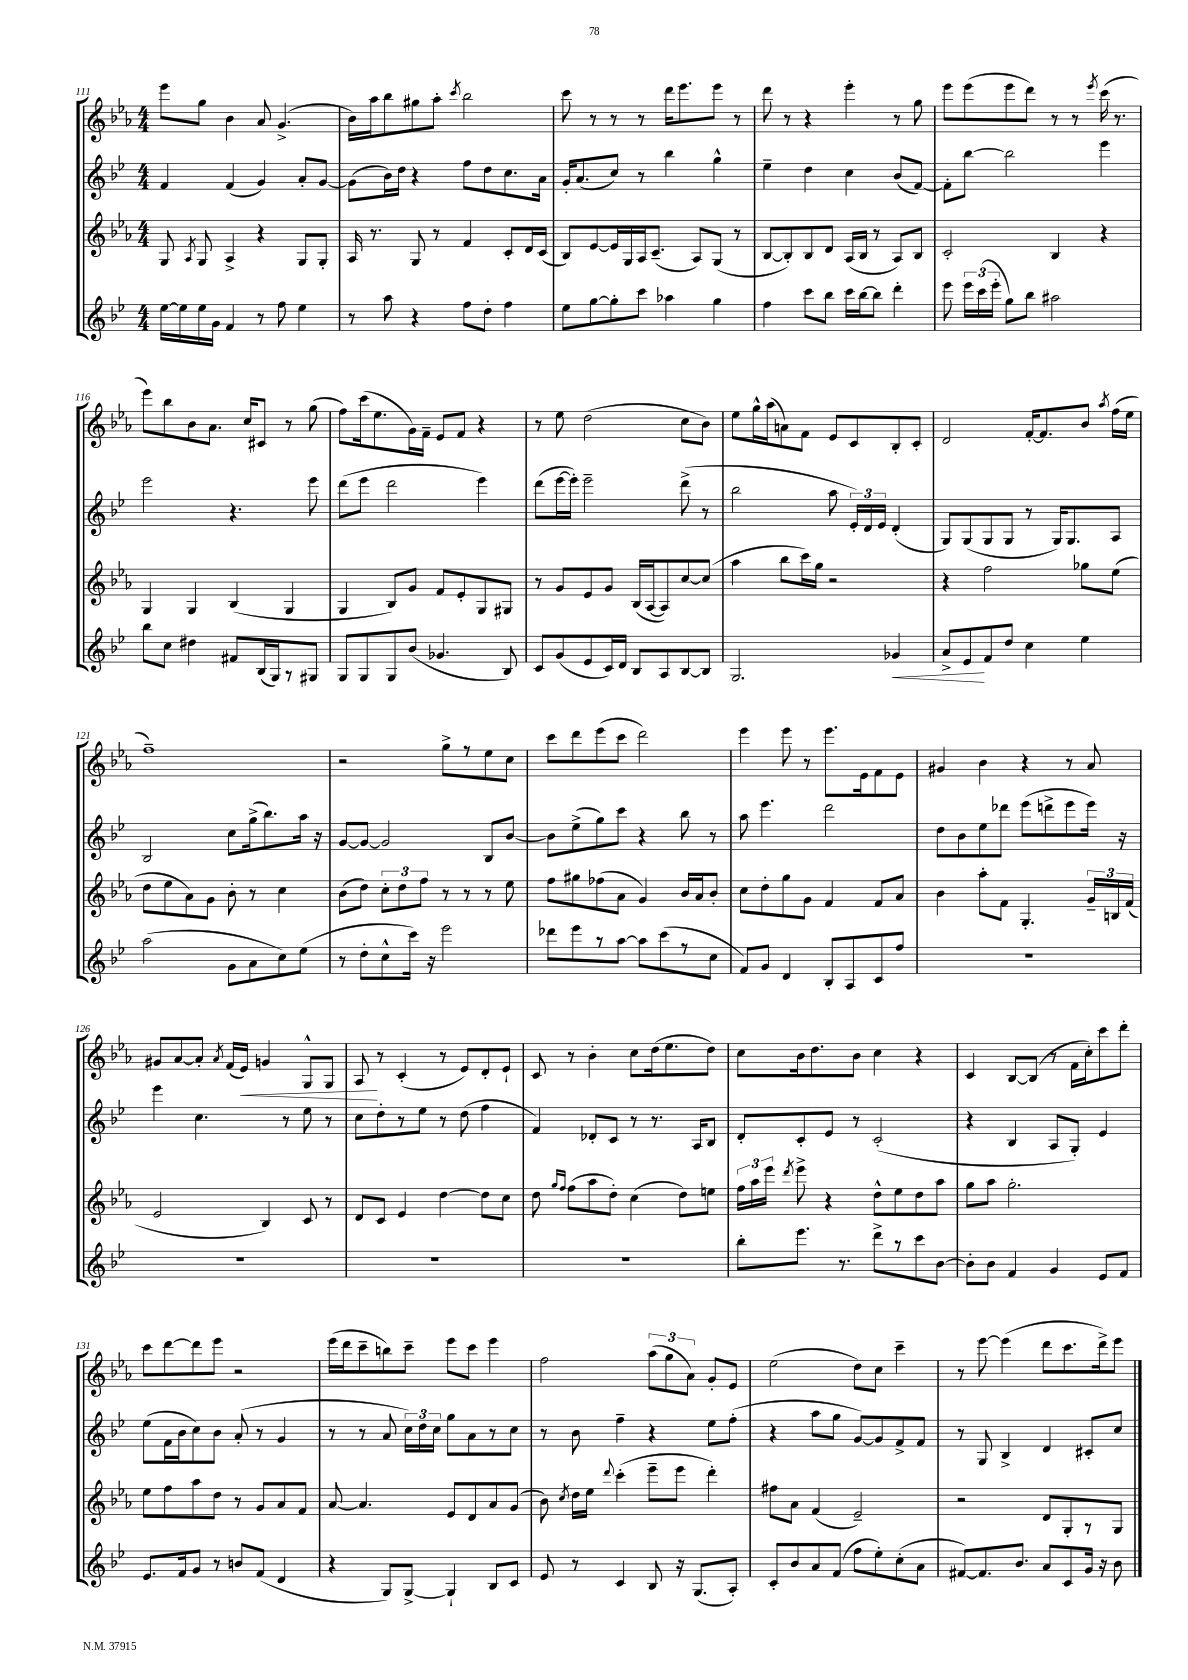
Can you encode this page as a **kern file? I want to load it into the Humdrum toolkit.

**kern	**kern	**kern	**kern
*staff4	*staff3	*staff2	*staff1
*clefG2	*clefG2	*clefG2	*clefG2
*k[b-e-]	*k[b-e-a-]	*k[b-e-]	*k[b-e-a-]
*M4/4	*M4/4	*M4/4	*M4/4
[16ee-	8G	4f	8eee-
16ee-]	.	.	.
.	8qA-	.	.
16ee-	8G	.	8gg
16g	.	.	.
4f	4A-^	(4f	4b-
8r	4r	4g)	8a-
8ff	.	.	(4.g^
4ee-	8G	8a'	.
.	8G'	[8g	.
=	=	=	=
8r	16A-	(8g]	16b-)
.	8.r	.	16aa-
8aa	.	16b-)	8bb-
.	.	16dd	.
4r	8G	4r	8gg#
.	8r	.	8aa-'
.	.	.	8qccc
8ff	4f	8ff	2bb-
8dd'	.	8dd	.
4ff	8c'	8.cc	.
.	16d	.	.
.	(16c	16a	.
=	=	=	=
8ee-	8B-)	16g'	8ccc
.	.	(8.a	.
[8gg	[8e-	.	8r
8gg']	16e-]	8cc)	8r
.	16G	.	.
8ccc	16A-	8r	8r
.	(8.c~	.	.
4aa-	.	4bb-	16ddd
.	.	.	8.eee-
.	8A-)	.	.
4gg	(8G	4gg^^	8eee-
.	8r	.	8r
=	=	=	=
4ff	[8B-	4ee-~	8ddd
.	8B-'])	.	8r
8ccc	8B-	4dd	4r
8bb-	8d	.	.
16ccc	(16A-	4cc	4eee-'
[16bb-	16B-	.	.
8bb-]	8r	.	.
4ddd'	8A-)	(8b-	8r
.	8B-	[8f)	8gg
=	=	=	=
8eee-	2c'	8f']	8eee-
24eee-	.	[8bb-	(8eee-
(24ccc	.	.	.
24eee-'	.	.	.
8gg)	.	2bb-]	8eee-
8bb-	.	.	8ddd)
2aa#	4B-	.	8r
.	.	.	8r
.	.	.	8qeee-
.	4r	4eee-	(16ccc
.	.	.	8.r
=	=	=	=
8bb-	4G	2eee-	8eee-)
8cc	.	.	8bb-
4dd#	4G	.	8b-
.	.	.	8.a-
8f#	(4B-	4.r	.
.	.	.	16cc
(16B-	.	.	8c#
16G)	.	.	.
8r	4G	.	8r
8G#	.	8eee-	(8gg
=	=	=	=
8G	4G	(8ddd	8ff)
8G	.	8eee-	(16ccc
.	.	.	8.ee-
8G	8B-)	2ddd	.
(8b-	8g	.	16g)
.	.	.	16f~
4.g-	8f	.	8e-
.	8e-'	.	8f
.	8G	4eee-)	4r
8B-)	8G#	.	.
=	=	=	=
8c	8r	(8ddd	8r
(8g	8g	[16eee-	8ee-
.	.	16eee-'])	.
8e-	8e-	2eee-~	(2dd
16c)	8g	.	.
16d	.	.	.
8B-	(16B-	.	.
.	[16A-	.	.
8A	8A-])	.	.
[8B-	[8cc	(8ddd^	8cc
8B-]	(8cc]	8r	8b-)
=	=	=	=
2.G	4aa-	2bb-	8ee-
.	.	.	16gg^^
.	.	.	(16aa-
.	8bb-	.	8a)
.	16ccc)	.	8f
.	16gg	.	.
.	2r	8aa	8e-
.	.	24e-')	8c
.	.	24d	.
.	.	24e-	.
4g-	.	(4d'	8B-'
.	.	.	8c'
=	=	=	=
8a^	4r	8G)	2d
8e-	.	(8G	.
8f	2ff	8G	.
8dd	.	8G	.
4cc	.	8r	[16f'
.	.	.	8.f]
.	.	16G)	.
.	.	8.G	.
4ee-	8gg-	.	8b-
.	.	.	8qaa-
.	(8ee-	8A	(16ff
.	.	.	16ee-
=	=	=	=
(2aa	8dd	2B-	1ff~)
.	8ee-	.	.
.	8a-)	.	.
.	8g	.	.
8g	8b-'	8cc	.
8a	8r	(16gg^	.
.	.	8.bb-)	.
8cc)	4cc	.	.
(8ee-	.	16aa	.
.	.	16r	.
=	=	=	=
8r	(8b-	[8g	2r
8dd'	8dd)	8g_	.
8cc^^	12cc'	2g]	.
.	12dd	.	.
16ccc)	.	.	.
.	12ff	.	.
16r	.	.	.
2eee-	8r	.	8gg^
.	8r	.	8r
.	8r	8B-	8ee-
.	8ee-	[8b-	8cc
=	=	=	=
8ddd-	8ff	8b-]	8ccc
8eee-	8gg#	(8ee-^	8ddd
8r	(8ff-	8gg)	(8eee-
[8aa	8a-	8ccc	8ccc
8aa]	4g)	4r	2ddd)
(8ccc	.	.	.
8r	16b-	8bb-	.
.	16a-	.	.
8cc	8b-'	8r	.
=	=	=	=
8f)	8cc	8aa	4eee-
8g	8dd'	4.eee-	.
4d	8gg	.	8eee-
.	8g	.	8r
8B-'	4f	2ddd	8.eee-
8A	.	.	.
.	.	.	16e-
8c	8f	.	8f
8ff	8a-	.	8e-
=	=	=	=
1r	4b-	8dd	4g#
.	.	8b-	.
.	8aa-'	8ee-	4b-
.	8f	8ddd-	.
.	4.G'	(8eee-	4r
.	.	8ddd^	.
.	.	8eee-	8r
.	24g~	16eee-)	8a-
.	24B	.	.
.	.	16r	.
.	(24f	.	.
=	=	=	=
1r	2e-	4eee-	8g#
.	.	.	[8a-
.	.	4.cc	8a-']
.	.	.	8qa-
.	.	.	(16f
.	.	.	16e-)
.	4B-)	.	4g
.	.	8r	.
.	8c	8ee-	8G^^
.	8r	8r	8G
=	=	=	=
1r	8d	8cc	8A-
.	8c	8dd'	8r
.	4e-	8r	(4c'
.	.	8ee-	.
.	[4dd	8r	8r
.	.	(8dd	8e-)
.	8dd]	4ff	8d'
.	8cc	.	8e-`
=	=	=	=
1r	8dd	4f)	8c
.	16qqgg	.	.
.	16qqff	.	.
.	(8ff	.	8r
.	8aa-	8d-'	4b-'
.	8dd')	8c	.
.	(4cc	8r	8cc
.	.	8.r	(16dd
.	.	.	8.ee-
.	8dd)	.	.
.	.	16A	.
.	8ee	8B-	8dd)
=	=	=	=
8bb-'	24ff	8d'	8cc
.	24aa-	.	.
.	24eee-	.	.
.	8qddd	.	.
8.eee-	8eee-^	8c'	16b-
.	.	.	8.dd
.	4r	8e-	.
8.r	.	.	.
.	.	8r	8b-
8ddd^	8dd^^	(2c'	4cc
8r	8ee-	.	.
8ccc	8dd	.	4r
[8b-	8aa-	.	.
=	=	=	=
8b-']	8gg	4r	4c
8b-	8aa-	.	.
4f	2.gg'	4B-	[8B-
.	.	.	(8B-]
4g	.	8A	8r
.	.	8G')	16f
.	.	.	16cc')
8e-	.	4e-	8ccc
8f	.	.	8ddd'
=	=	=	=
8.e-	8ee-	(8ee-	8ccc
.	8ff	16f	[8ddd
16f	.	16b-	.
8g	8aa-	8cc)	8ddd]
8r	8dd	8b-	8eee-
8b	8r	(8a'	2r
(8f	8g	8r	.
4d	8a-	4g	.
.	8f	.	.
=	=	=	=
4r	[8a-	8r	(16eee-
.	.	.	16ddd
.	4.a-]	8r	8ccc~
8G)	.	8a	8bb)
[8G^	.	24cc)	8ccc~
.	.	24dd	.
.	.	24cc	.
4G`]	8e-	8gg	8eee-
.	8d	8a	8ccc
8B-	8a-	8r	4eee-
8c	(8g	8cc	.
=	=	=	=
8e-	8b-)	8r	2ff
.	8qcc	.	.
8r	16dd	8b-	.
.	16ee-	.	.
.	8qqddd	.	.
4c	(4ccc'	4ff~	.
8B-	8eee-~	4r	(12aa-
.	.	.	12gg
16r	8eee-	.	.
.	.	.	12a-)
(8.G	.	.	.
.	4ddd')	8ee-	8g'
8A')	.	(8ff'	8e-
=	=	=	=
8c'	8ff#	4r	(2ee-
8b-	8a-	.	.
8a	(4f	8aa	.
(8f	.	8gg	.
8ff	2e-~)	[8g)	8dd)
8ee-')	.	8g]	8cc
(8cc'	.	8f^	4ccc~
8a	.	8f	.
=	=	=	=
[8f#)	2r	8r	8r
8.f#]	.	8G	[8eee-
.	.	4B-^	(4eee-]
8.b-	.	.	.
8a	8d	4d	8ddd
8c	8G'	.	8.ccc
16g	8r	8c#'	.
16r	.	.	16ddd^)
8b-	8G	8cc	8eee-
==	==	==	==
*-	*-	*-	*-
